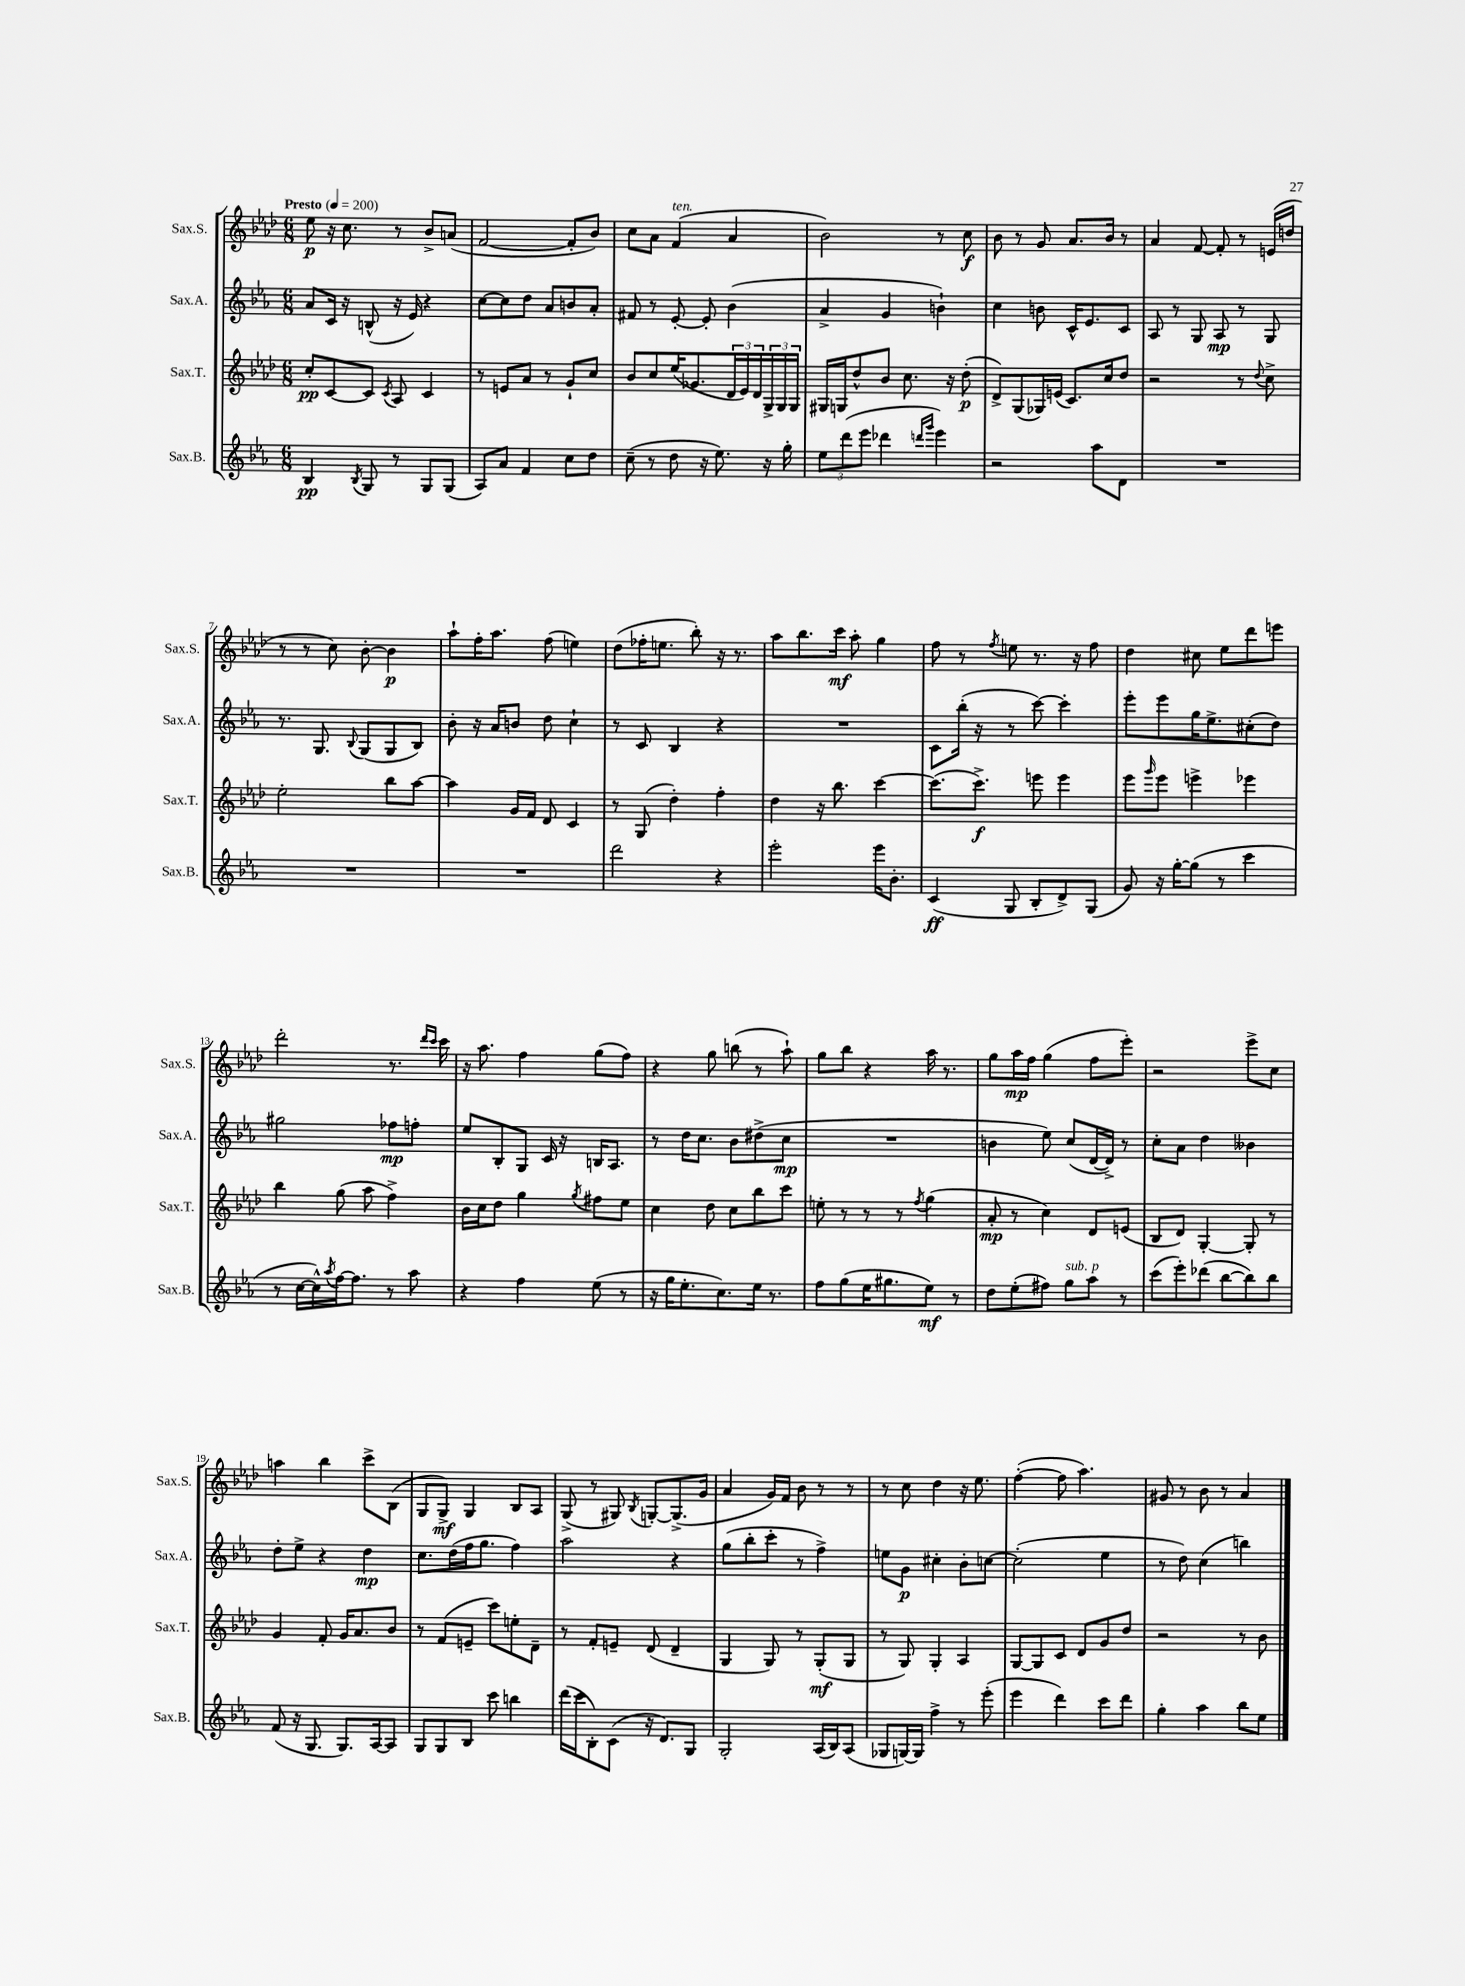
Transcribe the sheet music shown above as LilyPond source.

<<
\new StaffGroup <<
\new Staff = "s0" \with { instrumentName = "Sax.S." shortInstrumentName = "Sax.S." } {
    \clef treble \key aes \major \numericTimeSignature \time 6/8 \tempo "Presto" 4 = 200
    ees''8\p r16 c''8. r8 bes'8-> a'8( |
    f'2~ f'8-. bes'8) |
    c''8 aes'8 f'4^\markup { \italic "ten." }( aes'4 |
    bes'2) r8 c''8\f |
    bes'8 r8 g'8 aes'8. bes'16 r8 |
    aes'4 f'8~ f'8-. r8 e'16( d''16 |
    r8 r8 c''8) bes'8~-. bes'4\p |
    aes''8-! f''16-. aes''8. f''8( e''4) |
    des''8( fes''16-. e''8. bes''8-.) r16 r8. |
    aes''8 bes''8. c'''16\mf aes''8-. g''4 |
    f''8 r8 \acciaccatura { f''8 } e''8 r8. r16 f''8 |
    des''4 cis''8 ees''8 des'''8 e'''8 |
    des'''2-. r8. \grace { des'''16 c'''16 } c'''16 |
    r16 aes''8. f''4 g''8( f''8) |
    r4 g''8 b''8( r8 aes''8-!) |
    g''8 bes''8 r4 aes''16 r8. |
    g''8 aes''16\mp f''16 g''4( f''8 ees'''8-.) |
    r2 ees'''8-> c''8 |
    a''4 bes''4 c'''8-> bes8( |
    g8 g8->\mf) g4 bes8 aes8 |
    g8->( r8 gis8) \acciaccatura { bes8 } g8~-. g8.->( g'16 |
    aes'4 g'16) f'16 bes'8 r8 r8 |
    r8 c''8 des''4 r16 ees''8. |
    f''4~-.( f''8 aes''4.) |
    gis'8 r8 bes'8 r8 aes'4 \bar "|." |
}
\new Staff = "s1" \with { instrumentName = "Sax.A." shortInstrumentName = "Sax.A." } {
    \clef treble \key ees \major \numericTimeSignature \time 6/8
    aes'8 c'16 r16 b8-^( r16 ees'16) r4 |
    c''8~ c''8 d''8 aes'8 b'8 aes'8-. |
    fis'8 r8 ees'8~-. ees'8-. bes'4( |
    aes'4-> g'4 b'4-!) |
    c''4 b'8 c'16-^ ees'8. c'8 |
    aes8 r8 g8 aes8\mp r8 g8 |
    r8. g8. \appoggiatura { bes8 } g8( g8 bes8) |
    bes'8-. r16 aes'16 b'8 d''8 c''4-! |
    r8 c'8 bes4 r4 |
    R2. |
    c'8 bes''16-.( r16 r8 c'''8~) c'''4-. |
    ees'''8-. ees'''8 g''16 ees''8.-> cis''8-.( d''8) |
    gis''2 fes''8\mp f''8-. |
    ees''8 bes8-. g8 c'16 r16 b16 aes8. |
    r8 d''16 c''8. bes'8 dis''8->( c''8\mp |
    R2. |
    b'4 ees''8) c''8( d'16~ d'16->) r8 |
    c''8-. aes'8 d''4 beses'4 |
    d''8-. ees''8-> r4 d''4\mp |
    c''8. d''16( f''16 g''8. f''4) |
    aes''2 r4 |
    g''8( bes''8-. c'''8-. r8 f''4->) |
    e''8 g'8\p cis''4-. bes'8-. c''8~ |
    c''2-.( ees''4 |
    r8 d''8) c''4( b''4) \bar "|." |
}
\new Staff = "s2" \with { instrumentName = "Sax.T." shortInstrumentName = "Sax.T." } {
    \clef treble \key aes \major \numericTimeSignature \time 6/8
    c''8-.\pp c'8~ c'8 \acciaccatura { c'8 } aes8 c'4 |
    r8 e'8 aes'8 r8 g'8-! c''8 |
    bes'8 c''8 ees''16( ges'8. \tuplet 3/2 { des'16 ees'16) des'16 } \tuplet 3/2 { g16-> g16 g16 } |
    gis16 g16 des''8-^ bes'8 c''8. r16 des''8-.\p( |
    des'8->) g8( ges16) e'16( c'8.) c''16 des''8 |
    r2 r8 \appoggiatura { des''8 } c''8-> |
    ees''2-. bes''8 aes''8~ |
    aes''4 g'16 f'16 des'8 c'4 |
    r8 g8( des''4-.) f''4-. |
    des''4 r16 bes''8. c'''4~ |
    c'''8.( c'''8.->\f) e'''8 e'''4 |
    ees'''8 \grace { g'''16 } ees'''8 e'''4-> ees'''4 |
    bes''4 g''8( aes''8 f''4->) |
    bes'16 c''16 des''8 g''4 \acciaccatura { g''8 } fis''8 ees''8 |
    c''4 des''8 c''8 bes''8 c'''8 |
    e''8-. r8 r8 r8 \acciaccatura { f''8 } g''4( |
    aes'8-.\mp r8 c''4) des'8 e'8( |
    bes8 des'8) g4~-. g8-. r8 |
    g'4 f'8-. g'16 aes'8. bes'8 |
    r8 f'8( e'8-- c'''8) e''8-. des'8-- |
    r8 f'8-. e'8-- des'8( des'4-- |
    g4 g8) r8 g8-.\mf( g8 |
    r8 g8) g4-. aes4 |
    g8~ g8 c'8 des'8 g'8 des''8 |
    r2 r8 bes'8 \bar "|." |
}
\new Staff = "s3" \with { instrumentName = "Sax.B." shortInstrumentName = "Sax.B." } {
    \clef treble \key ees \major \numericTimeSignature \time 6/8
    bes4\pp \acciaccatura { bes8 } g8 r8 g8 g8( |
    aes8) aes'8 f'4 c''8 d''8 |
    c''8--( r8 d''8 r16 ees''8.) r16 g''16-. |
    \tuplet 3/2 { ees''8 d'''8( ees'''8 } des'''4 \grace { d'''16 g'''16 } ees'''4) |
    r2 aes''8 d'8 |
    R2. |
    R2. |
    R2. |
    d'''2 r4 |
    ees'''2-. ees'''16 bes'8.-. |
    c'4\ff( g8 bes8-. d'8->) g8( |
    g'8) r16 g''16~-. g''8( r8 c'''4 |
    r8 c''16~ c''16-^) \acciaccatura { aes''8 } f''16~ f''8. r8 aes''8 |
    r4 f''4 ees''8( r8 |
    r16 g''16 ees''8.-. c''8.) ees''16 r8. |
    f''8 g''8( ees''16 gis''8. ees''8\mf) r8 |
    d''8 ees''8-.( fis''8) g''8^\markup { \italic "sub. p" } aes''8 r8 |
    c'''8( ees'''8-.) des'''8( bes''8~ bes''8) bes''8 |
    f'8( r16 g8. g8.) aes16~ aes8 |
    g8 g8 bes8 c'''8 b''4 |
    d'''16( c'''16 bes8-.) c'8( r16 d'8.) g8 |
    g2-. aes16( bes16) aes8( |
    ges8 g16~) g16 f''4-> r8 ees'''8-.( |
    ees'''4 d'''4) c'''8 d'''8 |
    g''4-. aes''4 bes''8 ees''8 \bar "|." |
}
>>
>>
